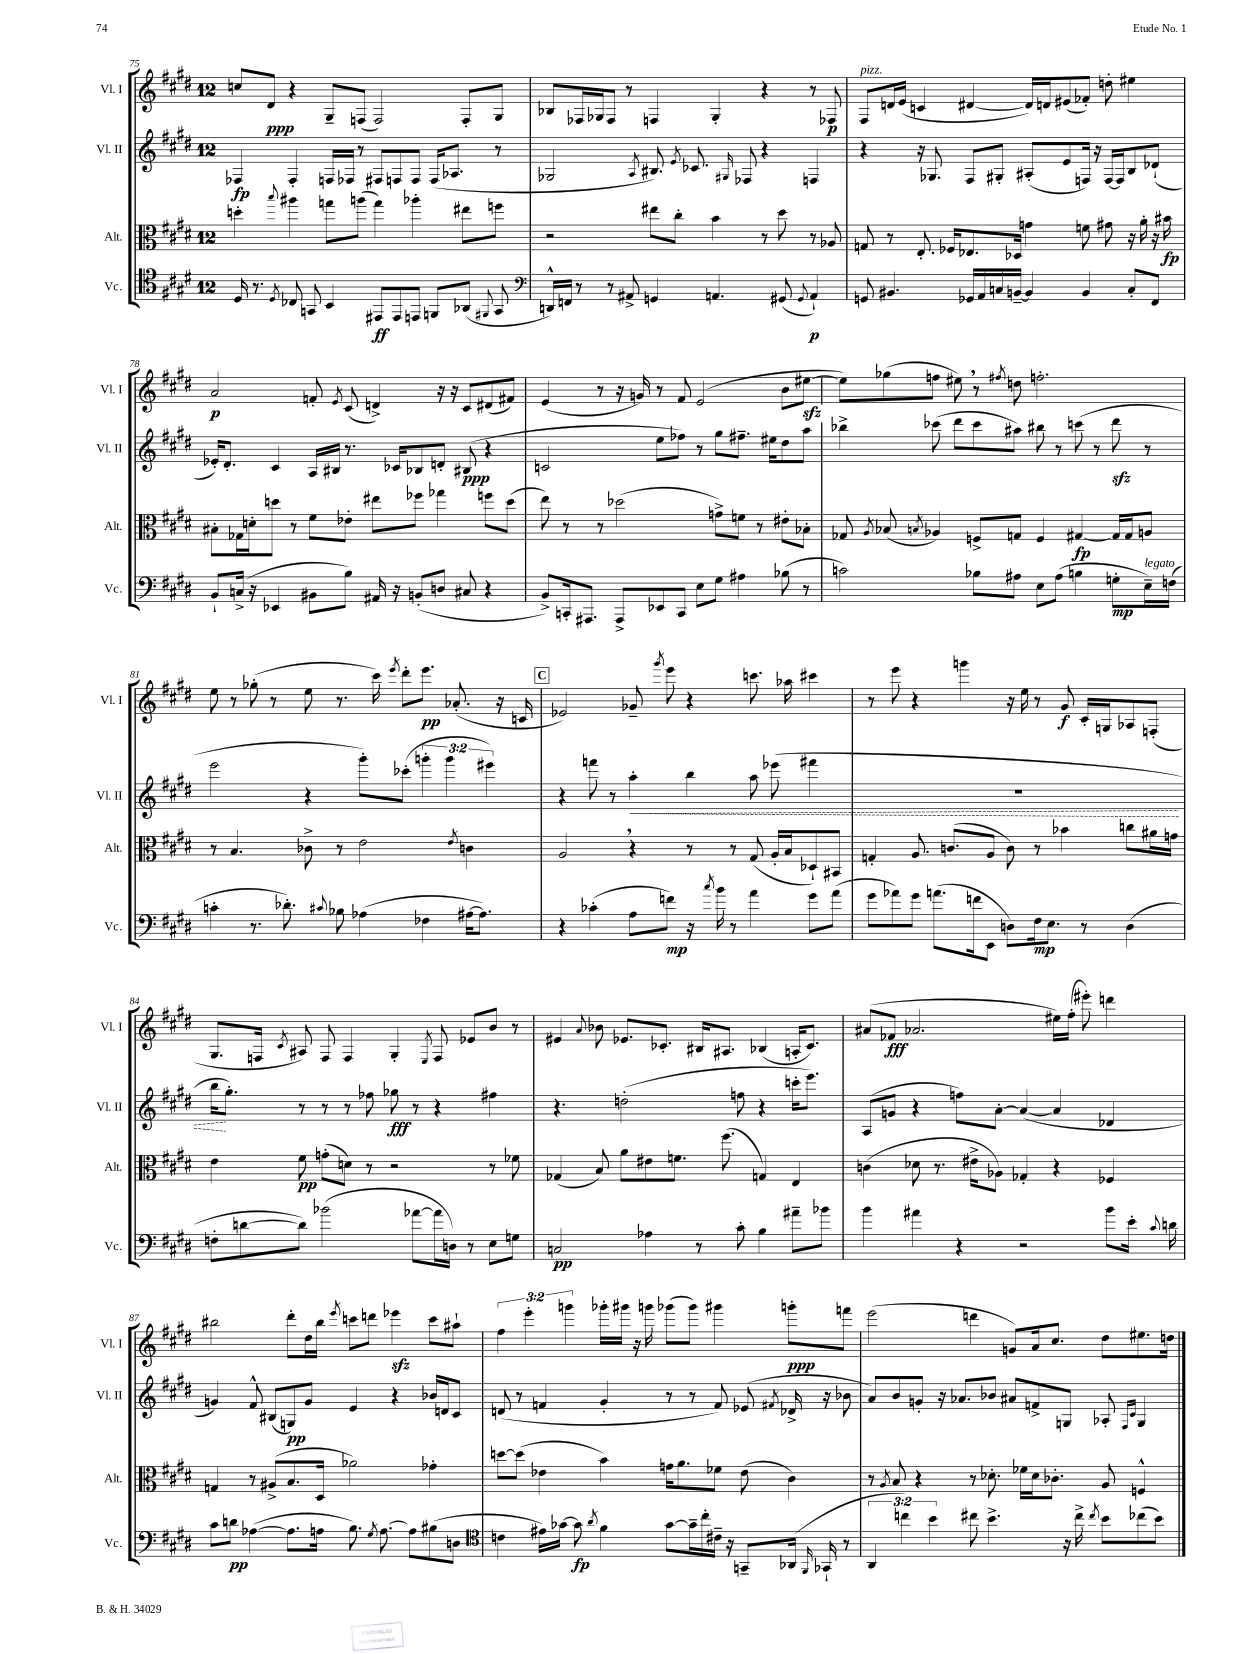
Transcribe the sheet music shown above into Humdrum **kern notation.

**kern	**dynam	**kern	**dynam	**kern	**dynam	**kern	**dynam
*part4	*part4	*part3	*part3	*part2	*part2	*part1	*part1
*staff4	*staff4	*staff3	*staff3	*staff2	*staff2	*staff1	*staff1
*I"Vc.	*	*I"Alt.	*	*I"Vl. II	*	*I"Vl. I	*
*I'Vc.	*	*I'Alt.	*	*I'Vl. II	*	*I'Vl. I	*
*clefC4	*	*clefC3	*	*clefG2	*	*clefG2	*
*k[f#c#g#d#]	*	*k[f#c#g#d#]	*	*k[f#c#g#d#]	*	*k[f#c#g#d#]	*
*M12/8	*	*M12/8	*	*M12/8	*	*M12/8	*
=75	=75	=75	=75	=75	=75	=75	=75
16D#/	.	4ddn'\	.	4F-X/	fp	8ccn/L	.
8.r	.	.	.	.	.	.	.
.	.	.	.	.	.	8d#/J	ppp
8qD#/	.	8qqbb/	.	.	.	.	.
8C-X/	.	4aa#X\	.	4F-'/	.	4r	.
8GGn/	.	.	.	.	.	.	.
4BB/	.	8ggn\L	.	16Fn/LL	.	8G#~/L	.
.	.	.	.	16F-X/JJ	.	.	.
.	.	(8aan\J	.	8r	.	(8Fn/J	.
8EE#X/L	ff	4gg\)	.	8F#X/L	.	2F/)	.
8EE#/	.	.	.	8Fn/	.	.	.
8EEn/J	.	4aa-X'\	.	8F/J	.	.	.
8FFn/L	.	.	.	(16F/KL	.	.	.
.	.	.	.	8.A-X/J	.	.	.
(8AA-X/J	.	8ee#X\L	.	.	.	8F'/L	.
8qqFF#X/	.	.	.	.	.	.	.
8GG/	.	8ffn\J	.	8r	.	8G#/J	.
=76	=76	=76	=76	=76	=76	=76	=76
*clefF4	*	*	*	*	*	*	*
16DDn^^/LL)	.	2r	.	2G-X/	.	8B-X/L	.
16FFn/JJ	.	.	.	.	.	.	.
8r	.	.	.	.	.	16F-X/L	.
.	.	.	.	.	.	16G-X/J	.
8r	.	.	.	.	.	8F-/J	.
8AA#X^/	.	.	.	.	.	8r	.
.	.	.	.	8qA/	.	.	.
4GGn/	.	8ee#X\L	.	8.B#X/)	.	4Fn/	.
.	.	8cc#'\J	.	.	.	.	.
.	.	.	.	8qe/	.	.	.
.	.	.	.	8.c-X/	.	.	.
4.AAn/	.	4b\	.	.	.	4G-'/	.
.	.	.	.	16qqG#X/	.	.	.
.	.	.	.	8F-X/	.	.	.
.	.	8r	.	4r	.	4r	.
(8GG#X/	.	8dd#\	.	.	.	.	.
8qqGG#/	.	.	.	.	.	.	.
4AA`/)	p	8r	.	4Fn/	.	8r	.
.	.	8A-X/	.	.	.	8F-X/	p
=77	=77	=77	=77	=77	=77	=77	=77
!	!	!	!	!	!	!LO:TX:a:i:t=pizz.	!
8GGn/	.	8Gn/	.	4r	.	8F#/L	.
4.BB#X/	.	8r	.	.	.	16dn/L	.
.	.	.	.	.	.	(16e/JJ	.
.	.	8.E'/	.	16r	.	4cn/	.
.	.	.	.	8.G-X/	.	.	.
.	.	16F-X/KL	.	.	.	.	.
16GG-X/LL	.	8.E-X/	.	8F#/L	.	[4d#X/	.
16AA/	.	.	.	.	.	.	.
16Cn/	.	.	.	8G#X'/J	.	.	.
[16BBn~/JJ	.	16D-X/Jk	.	.	.	.	.
4BB/]	.	4gn\	.	(8A#X'/L	.	16d#/LL])	.
.	.	.	.	.	.	16dn/J	.
.	.	.	.	8e/	.	(8e#X/	.
4BB/	.	8fn\	.	16Fn/Jk)	.	8f-X'/J)	.
.	.	.	.	16r	.	.	.
.	.	8g#X\	.	[16F/LL	.	8ddn'\	.
.	.	.	.	16F/J]	.	.	.
8C'/L	.	16r	.	8B/	.	4ee#X\	.
.	.	16a'\	.	.	.	.	.
8FF#/J	.	16r	.	(8d-X`/J	.	.	.
.	.	16b#X\	fp	.	.	.	.
!!LO:LB:g=z
=78	=78	=78	=78	=78	=78	=78	=78
8BB`/L	.	8B#X'\L	.	16e-X'/KL)	.	2a/	p
.	.	.	.	8.d#'/J	.	.	.
(16Cn^/Jk	.	16G-X\L	.	.	.	.	.
16r	.	16dn'\J	.	.	.	.	.
4EE-X/	.	8ddn\J	.	4c#/	.	.	.
.	.	8r	.	.	.	.	.
8BB#X\L	.	8f#\L	.	16A/LL	.	8fn'/	.
.	.	.	.	16B#X/JJ	.	.	.
.	.	.	.	.	.	8qe/	.
8B\J)	.	8e-X'\J	.	8.r	.	(8c#/	.
16AA#X/	.	8ee#X\L	.	.	.	4dn^/)	.
16r	.	.	.	16c-X/KL	.	.	.
(8BBn'/L	.	8ff-X\J	.	8B-X/	.	.	.
8Dn/J	.	4gg-X\	.	8dn'/J	.	16r	.
.	.	.	.	.	.	16r	.
8C#X/	.	.	.	(8B#X/	ppp	8c#/L	.
4r	.	8ffn\L	.	4r	.	(8d#X/	.
.	.	(8dd\J	.	.	.	8f#X/J)	.
=79	=79	=79	=79	=79	=79	=79	=79
8BB^/L)	.	8ee\)	.	2cn/	.	(4e/	.
16CCn'/k	.	8r	.	.	.	.	.
8.AAA#X/J	.	.	.	.	.	.	.
.	.	8r	.	.	.	8r	.
8AAA#^/L	.	(2dd-X\	.	.	.	16r	.
.	.	.	.	.	.	16gn/)	.
8EE-X/	.	.	.	8ee\L	.	8r	.
8CC/J	.	.	.	8ff-X\J)	.	8f#/	.
8E\L	.	.	.	8r	.	(2e/	.
8G#\J	.	8gn^\L)	.	8gg#\L	.	.	.
4A#X\	.	8fn\J	.	8.ff#X~\J	.	.	.
.	.	8r	.	.	.	.	.
.	.	.	.	16ee#X\KL	.	.	.
(8B-X\	.	8e#X'\L	.	8dd#\	.	8b\L	.
8r	.	8B-X'\J	.	8aa\J	.	[8ee#Xzz\J	.
=80	=80	=80	=80	=80	=80	=80	=80
2cn\)	.	8G-X/	.	4bb-X^\	.	8ee#\L])	.
.	.	8qA/	.	.	.	.	.
.	.	(8B-X/	.	.	.	(8gg-X\	.
.	.	8qBn/	.	.	.	.	.
.	.	4A-X/)	.	(8ccc-X\	.	8ffn\J	.
.	.	.	.	8ddd#\L	.	8ee#X,\)	.
8B-X\L	.	8Fn^/L	.	8ccc-\	.	8r	.
.	.	.	.	.	.	8qff#X/	.
8A#X\J	.	8Gn/J	.	8aa#X\J)	.	8ddn\	.
8E\L	.	4F/	.	8bb#X\	.	2.ffn'\	.
(8A#\J	.	.	.	8r	.	.	.
4Bn\	.	[4G#X/	fp	(8cccn\	.	.	.
.	.	.	.	8r	.	.	.
8Gn'\L	mp	16G#/LL]	.	8ddd#zz\	.	.	.
.	.	16G#/J	.	.	.	.	.
!LO:TX:a:i:t=legato	!	!	!	!	!	!	!
16E~\L)	.	8An/J	.	8r	.	.	.
(16Fn\JJ	.	.	.	.	.	.	.
!!LO:LB:g=z
=81	=81	=81	=81	=81	=81	=81	=81
4cn'\	.	8r	.	2eee\	.	8ee\	.
.	.	4.B/	.	.	.	8r	.
8.r	.	.	.	.	.	(8gg-X'\	.
.	.	.	.	.	.	8r	.
8.d-X'\)	.	.	.	.	.	.	.
.	.	8c-X^\	.	4r	.	8ee\	.
8qqc#X/	.	.	.	.	.	.	.
8B-X\	.	8r	.	.	.	8.r	.
(4A-X\	.	2e\	.	8ggg#'\L)	.	.	.
.	.	.	.	.	.	16ccc#\)	.
.	.	.	.	.	.	8qeee/	.
.	.	.	.	(8ccc-X'\J	.	8ddd#'\L	.
4F-X\	.	.	.	6gggn'\	.	8.eee\J	pp
.	.	.	.	6ggg\	.	.	.
.	.	.	.	.	.	(8.a-X'/	.
.	.	8qe/	.	.	.	.	.
[16A#X\KL	.	4cn\	.	.	.	.	.
8.A#\J])	.	.	.	.	.	.	.
.	.	.	.	6eee#X\)	.	.	.
.	.	.	.	.	.	16r	.
.	.	.	.	.	.	16cn/	.
!!LO:REH:place=s1:t=C
=82	=82	=82	=82	=82	=82	=82	=82
4r	.	2A,/	.	4r	.	2e-X/)	.
(4c-X'\	.	.	.	8fffn\	.	.	.
.	.	.	.	8r	.	.	.
!	!	!	!	!	!LO:HP:b	!	!
8A\L	.	4r	.	4aa'\	<	8g-X~/	.
.	.	.	.	.	.	8qggg#/	.
8fn\J)	mp	.	.	.	.	8eee\	.
16r	.	8r	.	4bb\	.	4r	.
8qcc#/	.	.	.	.	.	.	.
16b\	.	.	.	.	.	.	.
8r	.	8r	.	.	.	.	.
4a\	.	(8G#/	.	8aa\	.	8.cccn\	.
.	.	16A'/LL	.	(8eee-X\	.	.	.
.	.	16B/J	.	.	.	16aa-X\	.
8g#\L	.	8D-X`/)	.	4fff#X\	.	4ccc#X\	.
(8a\J	.	8BB#X/J	.	.	.	.	.
=83	=83	=83	=83	=83	=83	=83	=83
8g#\L	.	4Gn'/	.	1.r	.	8r	.
8a-X\)	.	.	.	.	.	8eee\	.
8g#\J	.	8.A/	.	.	.	4r	.
(8.an\L	.	.	.	.	.	.	.
.	.	(8.cn/L	.	.	.	.	.
.	.	.	.	.	.	4gggn\	.
16fn\k	.	.	.	.	.	.	.
8EE\J	.	8A/J	.	.	.	.	.
8Dn\L)	.	8c\)	.	.	.	16r	.
.	.	.	.	.	.	16ee\	.
16F#\k	mp	8r	.	.	.	8r	.
8.E\J	.	.	.	.	.	.	.
.	.	4b-X\	.	.	.	8g#/	f
8r	.	.	.	.	.	16c#'/LL	.
.	.	.	.	.	.	16Gn/J	.
(4D\	.	8ccn\L	.	.	.	8A-X/	.
.	.	16a#X\L	.	.	.	(8Fn'/J	.
.	.	16gn\JJ	.	.	.	.	.
!!LO:LB:g=z
=84	=84	=84	=84	=84	=84	=84	=84
8Fn'\L	.	4e\	.	16bb\KL	.	8.G#/L	.
.	.	.	.	8.gg#'\J)	[	.	.
[8dn\	.	.	.	.	.	.	.
.	.	.	.	.	.	16Fn/Jk	.
.	.	.	.	.	.	8qc#/	.
8d\J])	.	8f#\	pp	8r	.	8A#X/)	.
(2b-X\	.	(8gn'\L	.	8r	.	8F/	.
.	.	8dn\J)	.	8r	.	4F/	.
.	.	8r	.	8ff-X\	.	.	.
.	.	2r	.	8gg-X\	fff	4G#'/	.
[8a-X\L	.	.	.	8r	.	.	.
.	.	.	.	.	.	8qE/	.
16a-\L]	.	.	.	4r	.	8F/	.
16Dn\JJ)	.	.	.	.	.	.	.
8r	.	.	.	.	.	8e-X/L	.
8E\L	.	8r	.	4ff#X\	.	8b/J	.
8Gn\J	.	8f-X\	.	.	.	8r	.
=85	=85	=85	=85	=85	=85	=85	=85
2Cn/	pp	(4G-X/	.	4.r	.	4e#X/	.
.	.	.	.	.	.	8qqa/	.
.	.	8B/)	.	.	.	8b-X\	.
.	.	8a\L	.	(2ddn'\	.	8.e-X/L	.
4A-X\	.	8e#X\	.	.	.	.	.
.	.	.	.	.	.	8.c-X'/J	.
.	.	8.fn\J	.	.	.	.	.
8r	.	.	.	.	.	16B#X/KL	.
.	.	(8.ff#\	.	.	.	8.A#X/J	.
8c#'\	.	.	.	8ffn\	.	.	.
4B\	.	4Gn/)	.	4r	.	(4B-X/	.
8a#X~\L	.	4E/	.	16cccn'\KL	.	16An'/KL	.
.	.	.	.	8.eee\J)	.	8.c-/J)	.
8b-X\J	.	.	.	.	.	.	.
=86	=86	=86	=86	=86	=86	=86	=86
4b\	.	(4cn\	.	(8A/L	.	(8a#X/L	.
.	.	.	.	8gn/J	.	8f-X/J	fff
4a#X\	.	8d-X\	.	4r	.	2.a-X/	.
.	.	8.r	.	.	.	.	.
4r	.	.	.	8ffn\L)	.	.	.
.	.	16e#X^\KL	.	.	.	.	.
.	.	8A-X\J)	.	[8a'\J	.	.	.
2r	.	4G-X'/	.	(4a/_	.	.	.
.	.	4r	.	4a/]	.	16ee#X\LL)	.
.	.	.	.	.	.	(16ff#'\JJ	.
.	.	.	.	.	.	8eee#X'\)	.
8b\L	.	4F-X/	.	4d-X/	.	4dddn\	.
16e'\Jk	.	.	.	.	.	.	.
8qqc#/	.	.	.	.	.	.	.
16dn\	.	.	.	.	.	.	.
!!LO:LB:g=z
=87	=87	=87	=87	=87	=87	=87	=87
8c#\L	.	4Gn/	.	4gn/)	.	2bb#X\	.
8dn\J	pp	.	.	.	.	.	.
([4A-X\	.	8r	.	8f#^^/	.	.	.
.	.	(8A#X^/L	.	(8B#X/L	.	.	.
8.A-\L]	.	8.B/	.	8Gn/)	pp	8ddd#'\L	.
.	.	.	.	8g/J	.	16dd#\L	.
16An\Jk	.	16D#/Jk	.	.	.	16bb#\JJ	.
.	.	.	.	.	.	8qeee/	.
8.B\)	.	2a-X\)	.	4e/	.	8cccn\L	.
.	.	.	.	.	.	8dddn\J	.
8qG#/	.	.	.	.	.	.	.
[8.A\	.	.	.	.	.	.	.
.	.	.	.	4r	.	4eee-Xzz\	.
8A\L]	.	.	.	.	.	.	.
(8B#X\	.	4g-X'\	.	16b-X/LL	.	8ccc\L	.
.	.	.	.	16dn/J	.	.	.
8Dn\J	.	.	.	8c#/J	.	8aa#X`\J	.
=88	=88	=88	=88	=88	=88	=88	=88
*clefC4	*	*	*	*	*	*	*
4cn\	.	[8ddn\L	.	(8dn/	.	6ff#\	.
.	.	(8dd\J]	.	8r	.	.	.
.	.	.	.	.	.	6eee'\	.
16e#X\LL)	.	4e-X\	.	4fn/	.	.	.
[16g-X\JJ	.	.	.	.	.	.	.
.	.	.	.	.	.	6gggn\	.
8g-\]	fp	.	.	.	.	.	.
8qa/	.	.	.	.	.	.	.
4f#\	.	4b\)	.	4g#'/	.	16ggg-X'\LL	.
.	.	.	.	.	.	16ggg#X\JJ	.
.	.	.	.	.	.	16r	.
.	.	.	.	.	.	16gggn\	.
[8g-\L	.	16gn\KL	.	8r	.	(8ggg-X\L	.
.	.	8.a\	.	.	.	.	.
16g-~\L]	.	.	.	8r	.	8ggg-\J)	.
16cc#'\	.	.	.	.	.	.	.
16c#X~\JJ	.	8f-X\J	.	8f/)	.	4ggg#X\	.
16r	.	.	.	.	.	.	.
8GGn~/L	.	(8e-\	.	(8e-X/	.	.	.
.	.	.	.	8qf#X/	.	.	.
(16AA-X/Jk	.	4c#\)	.	16d-X^/	.	8gggn'\L	ppp
16qqFF#/	.	.	.	.	.	.	.
16GG-X`/	.	.	.	16r	.	.	.
8r	.	.	.	8b-X\	.	8fffn\J	.
=89	=89	=89	=89	=89	=89	=89	=89
6AA/	.	8r	.	8a/L)	.	(2eee\	.
.	.	8qA/	.	.	.	.	.
.	.	8B/	.	8b/	.	.	.
6ccn\)	.	.	.	.	.	.	.
.	.	4r	.	8gn'/J	.	.	.
6b\	.	.	.	.	.	.	.
.	.	.	.	16r	.	.	.
.	.	.	.	8.a-X/L	.	.	.
8cc#X\	.	8r	.	.	.	4dddn\	.
4.b^\	.	8.d-X'\	.	8b-X/J	.	.	.
.	.	.	.	8a#X/L	.	8gn/L)	.
.	.	16f-X\LL	.	.	.	.	.
.	.	16d-\J	.	8fn^/	.	16a/k	.
.	.	8.c-X'\J	.	.	.	8.cc#/J	.
16r	.	.	.	8Gn/J	.	.	.
16cc#^\	.	.	.	.	.	.	.
8qcc#/	.	.	.	.	.	.	.
8b\L	.	8A/	.	8A-X'/	.	8dd#\L	.
.	.	.	.	16qqF#/LL	.	.	.
.	.	.	.	16qqc#/JJ	.	.	.
(8cc-X\	.	4Fn^^/	.	4G/	.	8.ee#X\	.
8b\J)	.	.	.	.	.	.	.
.	.	.	.	.	.	16ddn\Jk	.
==	==	==	==	==	==	==	==
*-	*-	*-	*-	*-	*-	*-	*-
